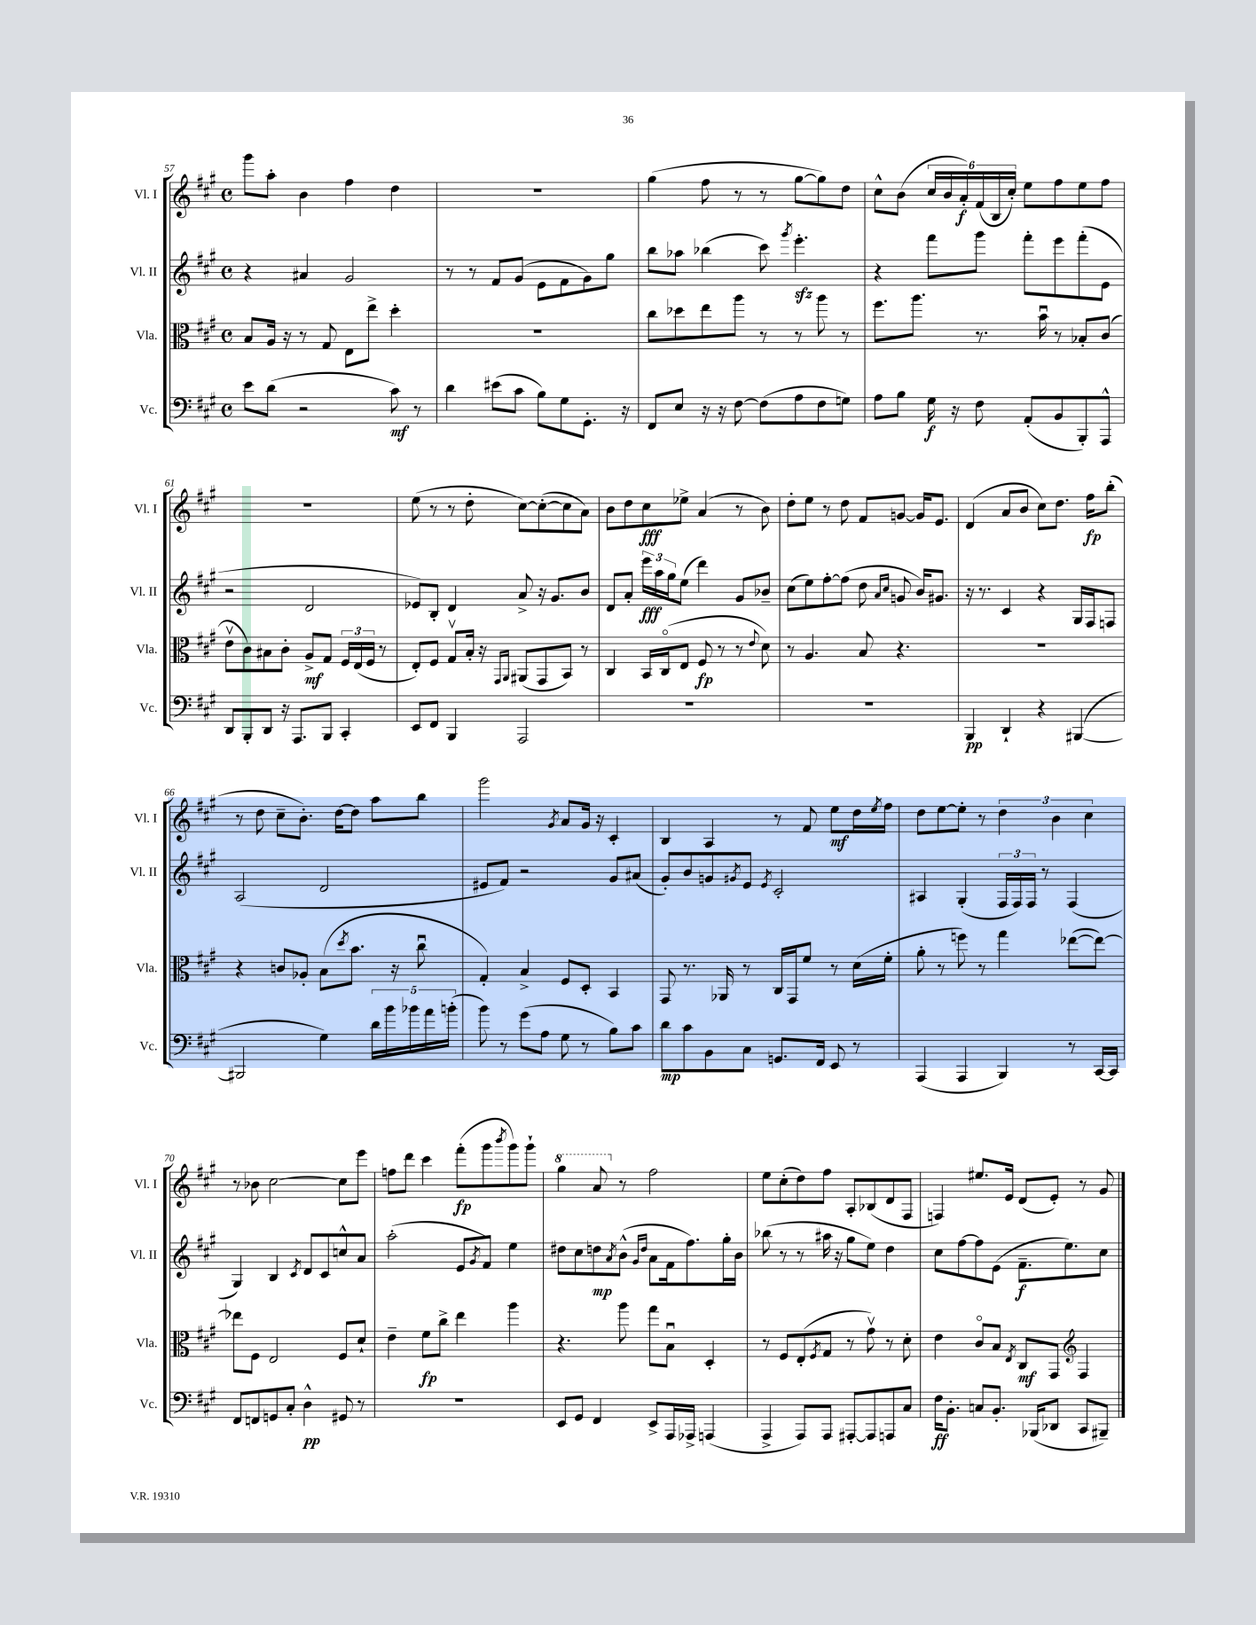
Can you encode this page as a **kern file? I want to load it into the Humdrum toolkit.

**kern	**dynam	**kern	**dynam	**kern	**dynam	**kern	**dynam
*part4	*part4	*part3	*part3	*part2	*part2	*part1	*part1
*staff4	*staff4	*staff3	*staff3	*staff2	*staff2	*staff1	*staff1
*I"Vc.	*	*I"Vla.	*	*I"Vl. II	*	*I"Vl. I	*
*I'Vc.	*	*I'Vla.	*	*I'Vl. II	*	*I'Vl. I	*
*clefF4	*	*clefC3	*	*clefG2	*	*clefG2	*
*k[f#c#g#]	*	*k[f#c#g#]	*	*k[f#c#g#]	*	*k[f#c#g#]	*
*M4/4	*	*M4/4	*	*M4/4	*	*M4/4	*
*met(c)	*	*met(c)	*	*met(c)	*	*met(c)	*
=57	=57	=57	=57	=57	=57	=57	=57
8e\L	.	8B/L	.	4r	.	8ggg#\L	.
(8d\J	.	16A/Jk	.	.	.	8aa'\J	.
.	.	16r	.	.	.	.	.
2r	.	8r	.	4a#X/	.	4b\	.
.	.	8G#/	.	.	.	.	.
.	.	8E\L	.	2g#/	.	4ff#\	.
.	.	8ee^\J	.	.	.	.	.
8c#\)	mf	4dd'\	.	.	.	4dd\	.
8r	.	.	.	.	.	.	.
=58	=58	=58	=58	=58	=58	=58	=58
4d\	.	1r	.	8r	.	1r	.
.	.	.	.	8r	.	.	.
(8e#X\L	.	.	.	8f#/L	.	.	.
8c#\J	.	.	.	(8g#/J	.	.	.
8B\L)	.	.	.	8e\L	.	.	.
8G#\	.	.	.	8f#\	.	.	.
8.GG#'\J	.	.	.	8g#\)	.	.	.
.	.	.	.	8gg#\J	.	.	.
16r	.	.	.	.	.	.	.
=59	=59	=59	=59	=59	=59	=59	=59
8FF#/L	.	8cc#\L	.	8bb\L	.	(4gg#\	.
8E/J	.	8dd-X\	.	8aa-X\J	.	.	.
16r	.	8ee\	.	(4bb-X\	.	8ff#\	.
16r	.	.	.	.	.	.	.
[8F#\	.	8aa\J	.	.	.	8r	.
(8F#\L]	.	8r	.	8ccc#\)	.	8r	.
.	.	.	.	8qggg#/	.	.	.
8A\	.	8r	.	4.eeezz'\	.	[8gg#\L	.
8F#\	.	8aa\	.	.	.	8gg#\])	.
8Gn\J)	.	8r	.	.	.	8dd\J	.
=60	=60	=60	=60	=60	=60	=60	=60
8A\L	.	8.ff#\L	.	4r	.	8cc#^^\L	.
8B\J	.	.	.	.	.	(8b\J	.
.	.	8.aa\J	.	.	.	.	.
16G#\	f	.	.	8fff#\L	.	24cc#/LL	.
.	.	.	.	.	.	24b/	.
16r	.	.	.	.	.	.	.
.	.	.	.	.	.	24a'/)	f
8F#\	.	8.r	.	8ggg#\J	.	(24f#/	.
.	.	.	.	.	.	24B/	.
.	.	.	.	.	.	24cc#'/JJ)	.
(8AA'/L	.	.	.	8fff#'\L	.	8ee\L	.
.	.	16bu\	.	.	.	.	.
8BB/	.	8r	.	8eee\	.	8ff#\	.
8BBB'/)	.	8B-X'/L	.	(8fff#'\	.	8ee\	.
8AAA^^/J	.	(8c#/J	.	8e\J	.	8ff#\J	.
!!LO:LB:g=z
=61	=61	=61	=61	=61	=61	=61	=61
8DD/L	.	8ev\L	.	2r	.	1r	.
8BBB'/	.	8c#\)	.	.	.	.	.
8DD/J	.	8B#X\	.	.	.	.	.
16r	.	8c#'\J	.	.	.	.	.
8.AAA/L	.	.	.	.	.	.	.
.	.	8A^/L	mf	2d/	.	.	.
8BBB/J	.	8G#/J	.	.	.	.	.
4CC#'/	.	24F#/LL	.	.	.	.	.
.	.	(24E/	.	.	.	.	.
.	.	24F#/JJ	.	.	.	.	.
.	.	8r	.	.	.	.	.
=62	=62	=62	=62	=62	=62	=62	=62
8EE/L	.	8E'/L)	.	8e-X/L)	.	(8ee\	.
8FF#/J	.	8F#/J	.	8B'/J	.	8r	.
4BBB/	.	8G#v/L	.	4d/	.	8r	.
.	.	16B'/Jk	.	.	.	8dd'\	.
.	.	16r	.	.	.	.	.
.	.	16qqGG#/LL	.	.	.	.	.
.	.	16qqAA/JJ	.	.	.	.	.
2AAA/	.	(8AA#X/L	.	8a^/	.	[8cc#\L)	.
.	.	8GG#/	.	16r	.	(8cc#'\_	.
.	.	.	.	8.g#/L	.	.	.
.	.	8BB/J)	.	.	.	8cc#\]	.
.	.	8r	.	8b/J	.	8a\J)	.
=63	=63	=63	=63	=63	=63	=63	=63
1r	.	4C#/	.	8d/L	.	8b\L	.
.	.	.	.	8a'/J	.	8dd\	.
.	.	16BB/LL	.	24eee\LL	fff	8cc#\	fff
.	.	.	.	24aa\	.	.	.
.	.	(16C#/J	.	.	.	.	.
.	.	.	.	24gg#\J	.	.	.
.	.	8E/J	.	(8ee\J	.	8ee-X^\J	.
.	.	8F#/	fp	4ddd\)	.	(4a/	.
.	.	8r	.	.	.	.	.
.	.	8r	.	8g#/L	.	8r	.
.	.	8qqe/	.	.	.	.	.
.	.	8d\)	.	8b-X~/J	.	8b\)	.
=64	=64	=64	=64	=64	=64	=64	=64
1r	.	8r	.	(8cc#\L	.	8dd'\L	.
.	.	4.A/	.	8ee\)	.	8ee\J	.
.	.	.	.	[8ff#'\	.	8r	.
.	.	.	.	(8ff#\J]	.	8dd\	.
.	.	8B/	.	8dd\	.	8f#/L	.
.	.	.	.	16qqa/LL	.	.	.
.	.	.	.	16qqcc#/JJ	.	.	.
.	.	4.r	.	8gn/	.	[8gn/J	.
.	.	.	.	16b/KL)	.	16g/KL]	.
.	.	.	.	8.g#X/J	.	8.e/J	.
=65	=65	=65	=65	=65	=65	=65	=65
4BBB/	pp	1r	.	16r	.	(4d/	.
.	.	.	.	8.r	.	.	.
4DD`/	.	.	.	4c#/	.	8a/L	.
.	.	.	.	.	.	8b/J	.
4r	.	.	.	4r	.	8cc#\L)	.
.	.	.	.	.	.	8.dd\J	.
([4BBB#X/	.	.	.	16G#/LL	.	.	.
.	.	.	.	16F#/J	.	16ff#\KL	fp
.	.	.	.	8Fn/J	.	(8bb'\J	.
!!LO:LB:g=z
=66	=66	=66	=66	=66	=66	=66	=66
2BBB#X/]	.	4r	.	(2A/	.	8r	.
.	.	.	.	.	.	8dd\	.
.	.	8cn/L	.	.	.	8cc#~\L	.
.	.	8A-X'/J	.	.	.	8.b'\J)	.
4G#\)	.	(8B\L	.	2d/	.	.	.
.	.	.	.	.	.	[16dd\KL	.
.	.	8qdd/	.	.	.	.	.
.	.	8.b\J	.	.	.	8dd\J]	.
20d\LL	.	.	.	.	.	8aa\L	.
20b\	.	.	.	.	.	.	.
.	.	16r	.	.	.	.	.
20b-X\	.	.	.	.	.	.	.
.	.	8cc#u\	.	.	.	8bb\J	.
20a\	.	.	.	.	.	.	.
(20bn'\JJ	.	.	.	.	.	.	.
=67	=67	=67	=67	=67	=67	=67	=67
8b\)	.	4G#'/)	.	8e#X/L	.	2ggg#\	.
8r	.	.	.	8f#/J)	.	.	.
(8g#\L	.	4B^/	.	2r	.	.	.
8A\J	.	.	.	.	.	.	.
.	.	.	.	.	.	8qg#/	.
8G#\	.	8F#/L	.	.	.	8a/L	.
8r	.	8D'/J	.	.	.	16g#/Jk	.
.	.	.	.	.	.	16r	.
8B\L)	.	4BB/	.	8g#/L	.	4c#'/	.
8c#\J	.	.	.	(8a#X/J	.	.	.
=68	=68	=68	=68	=68	=68	=68	=68
8d\L	mp	8GG#/	.	8g#'/L)	.	4B/	.
8c#\	.	8.r	.	8b/	.	.	.
8BB\	.	.	.	8gn/	.	4A/	.
.	.	16AA-X/	.	.	.	.	.
.	.	.	.	8qg#X/	.	.	.
8C#\J	.	8r	.	8e/J	.	.	.
.	.	.	.	8qe/	.	.	.
8.GGn/L	.	16C#/LL	.	2c#'/	.	8r	.
.	.	16GG#/J	.	.	.	.	.
.	.	8f#/J	.	.	.	8f#/	.
16FF#/Jk	.	.	.	.	.	.	.
8EE/	.	8r	.	.	.	8ee\L	mf
8r	.	(16d\LL	.	.	.	16dd\L	.
.	.	.	.	.	.	8qee/	.
.	.	16f#'\JJ	.	.	.	16ff#\JJ	.
=69	=69	=69	=69	=69	=69	=69	=69
(4AAA/	.	8a'\	.	4A#X/	.	8dd\L	.
.	.	8r	.	.	.	[8ee\	.
4AAA/	.	8ffn\)	.	(4G#'/	.	8ee'\J]	.
.	.	8r	.	.	.	8r	.
4BBB/)	.	4gg#\	.	24F#/LL	.	6dd\	.
.	.	.	.	24F#/)	.	.	.
.	.	.	.	24F#/JJ	.	.	.
.	.	.	.	8r	.	.	.
.	.	.	.	.	.	6b\	.
8r	.	([8ee-X\L	.	(4F#/	.	.	.
.	.	.	.	.	.	6cc#\	.
[16CC#/LL	.	8ee-\J_)	.	.	.	.	.
16CC#/JJ]	.	.	.	.	.	.	.
!!LO:LB:g=z
=70	=70	=70	=70	=70	=70	=70	=70
8FF#/L	.	8ee-X\L]	.	4G#/)	.	8r	.
8FFn/	.	8F#\J	.	.	.	8b-X\	.
8GGn/	.	2E/	.	4B/	.	[2cc#\	.
8C#'/J	.	.	.	.	.	.	.
.	.	.	.	8qc#/	.	.	.
4D^^\	pp	.	.	8d/L	.	.	.
.	.	.	.	8c#/	.	.	.
8GG#X/	.	8F#/L	.	8ccn^^/	.	8cc#\L]	.
8r	.	8d`/J	.	8a/J	.	8eee\J	.
=71	=71	=71	=71	=71	=71	=71	=71
1r	.	4e~\	.	(2aa'\	.	8ffn\L	.
.	.	.	.	.	.	8ddd\J	.
.	.	8f#\L	fp	.	.	4ccc#\	.
.	.	8cc#^\J	.	.	.	.	.
.	.	4ee\	.	8e/L	.	(8fff#'\L	fp
.	.	.	.	8qg#/	.	.	.
.	.	.	.	8f#/J)	.	8ggg#\	.
.	.	.	.	.	.	8qbbb/	.
.	.	4aa\	.	4ee\	.	8ggg#\)	.
.	.	.	.	.	.	8ggg#`\J	.
=72	=72	=72	=72	=72	=72	=72	=72
*	*	*	*	*	*	*8va	*
8EE/L	.	4.r	.	8dd#X\L	.	4ggg#\	.
8GG#/J	.	.	.	8cc#\	.	.	.
4FF#/	.	.	.	8ddn\	mp	8aa/	.
.	.	.	.	8qa/	.	.	.
*	*	*	*	*	*	*X8va	*
.	.	8aa\	.	(8b^^\J	.	8r	.
.	.	.	.	16qqg#/LL	.	.	.
.	.	.	.	16qqdd/JJ	.	.	.
8EE^/L	.	8gg#\L	.	8a\L	.	2ff#\	.
16AAA/L	.	8Bu\J	.	16f#\k	.	.	.
16AAA-X^/JJ	.	.	.	8.ff#\)	.	.	.
(4AAAn/	.	4D'/	.	.	.	.	.
.	.	.	.	16gg#'\L	.	.	.
.	.	.	.	16b\JJ	.	.	.
=73	=73	=73	=73	=73	=73	=73	=73
4AAA^/	.	8r	.	(8bb-X\	.	8ee\L	.
.	.	8F#/L	.	8r	.	(8cc#'\	.
8AAA/L)	.	(8E'/	.	8r	.	8dd\)	.
.	.	8qF#/	.	.	.	.	.
8AAA/J	.	8G#/J	.	16aa#X\	.	8ff#\J	.
.	.	.	.	16r	.	.	.
[8AAA#X'/L	.	8r	.	8gg#\L	.	8A'/L	.
8AAA#/]	.	8g#v\)	.	8ee\J)	.	(8B-X/	.
8AAAn/	.	8r	.	4dd\	.	8d/	.
8C#/J	.	8d'\	.	.	.	8F#/J	.
=74	=74	=74	=74	=74	=74	=74	=74
16F#\KL	ff	4e\	.	8cc#\L	.	4Fn/)	.
8.BB'\J	.	.	.	.	.	.	.
.	.	.	.	[8ff#\	.	.	.
8Cn/L	.	8c#/L	.	8ff#\]	.	8.ee#X/L	.
8.BB'/J	.	8B/J	.	(8e\J	.	.	.
.	.	.	.	.	.	16e/Jk	.
.	.	8qE/	.	.	.	.	.
.	.	8C#/L	mf	8.f#~\L	f	(8d/L	.
(16BBB-X/KL	.	.	.	.	.	.	.
8DD-X/J	.	8GG#/J	.	.	.	8e'/J)	.
.	.	.	.	8.ee\)	.	.	.
*	*	*clefG2	*	*	*	*	*
8CC#/L	.	4F#/	.	.	.	8r	.
8BBB#X~/J)	.	.	.	8cc#\J	.	8g#/	.
==	==	==	==	==	==	==	==
*-	*-	*-	*-	*-	*-	*-	*-
